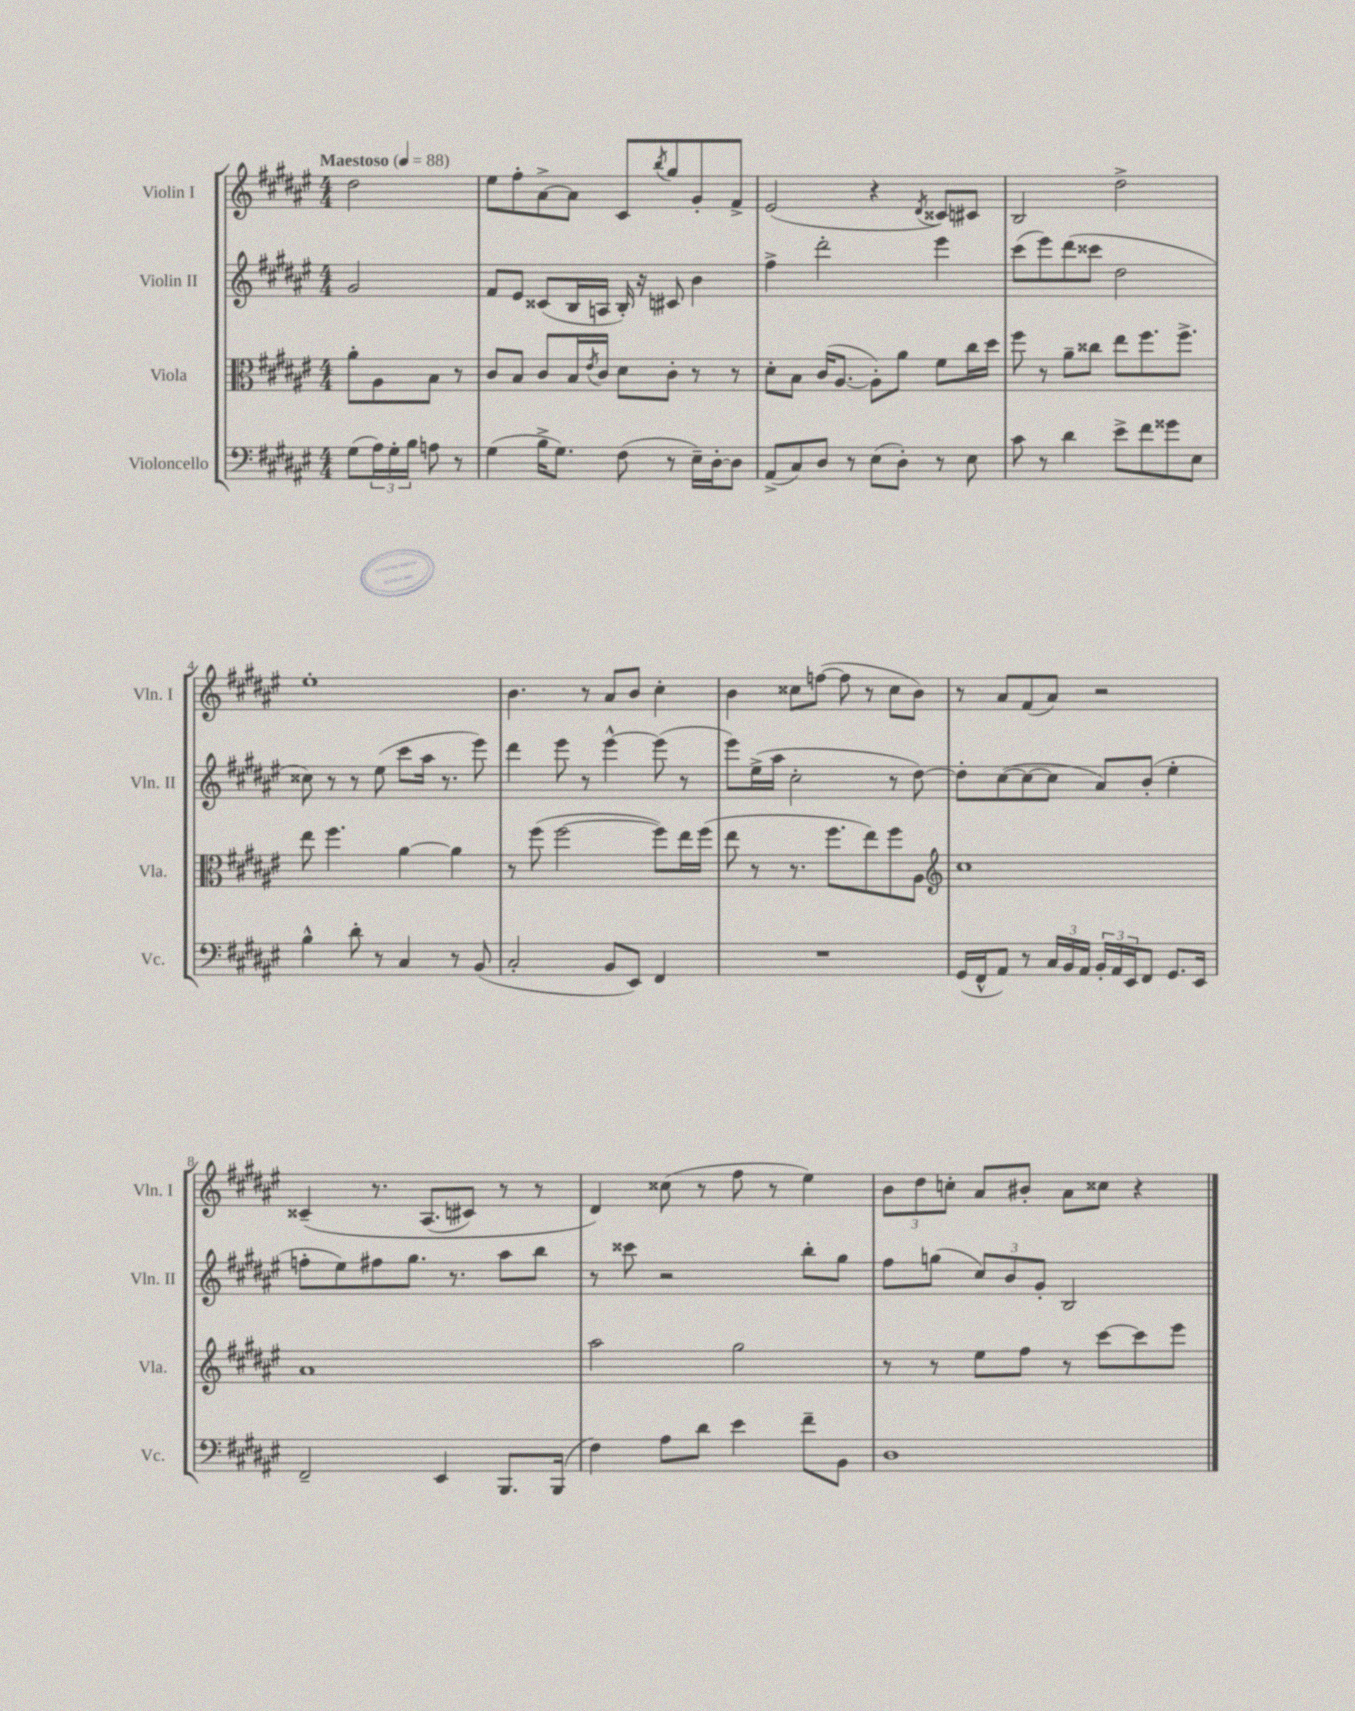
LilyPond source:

<<
\new StaffGroup <<
\new Staff = "s0" \with { instrumentName = "Violin I" shortInstrumentName = "Vln. I" } {
    \clef treble \key fis \major \numericTimeSignature \time 4/4 \partial 2 \tempo "Maestoso" 4 = 88
    dis''2 |
    eis''8 fis''8-. ais'8~-> ais'8 cis'8 \acciaccatura { b''8 } gis''8 gis'8-. fis'8-> |
    eis'2( r4 \acciaccatura { dis'8 } cisis'8) cis'8 |
    b2 dis''2-> |
    eis''1-. |
    b'4. r8 ais'8 b'8 cis''4-. |
    b'4 cisis''8 f''8~( f''8 r8 cisis''8 b'8) |
    r8 ais'8 fis'8( ais'8) r2 |
    cisis'4--\( r8. ais8.( cis'8) r8 r8 |
    dis'4\) cisis''8( r8 fis''8 r8 eis''4) |
    \tuplet 3/2 { b'8 dis''8 c''8-. } ais'8 bis'8-. ais'8 cisis''8 r4 \bar "|." |
}
\new Staff = "s1" \with { instrumentName = "Violin II" shortInstrumentName = "Vln. II" } {
    \clef treble \key fis \major \numericTimeSignature \time 4/4 \partial 2
    gis'2 |
    fis'8 eis'8 cisis'8( b16 a16 b16-.) r16 cis'8 b'4 |
    fis''4-> dis'''2-. eis'''4 |
    cis'''8( eis'''8) dis'''8( cisis'''8 dis''2 |
    cisis''8) r8 r8 eis''8( cis'''8 ais''16 r8. eis'''8) |
    dis'''4 eis'''8 r8 eis'''4~-^ eis'''8( r8 |
    eis'''8) eis''16->( ais''16 cis''2-. r8 dis''8~) |
    dis''8-. cis''8~( cis''8~ cis''8 ais'8) b'8-.( eis''4-. |
    f''8-. eis''8) fis''8 gis''8. r8. ais''8 b''8 |
    r8 cisis'''8 r2 b''8-. gis''8 |
    fis''8 g''8( \tuplet 3/2 { cis''8) b'8 gis'8-. } b2 \bar "|." |
}
\new Staff = "s2" \with { instrumentName = "Viola" shortInstrumentName = "Vla." } {
    \clef alto \key fis \major \numericTimeSignature \time 4/4 \partial 2
    ais'8-. ais8 b8 r8 |
    cis'8 b8 cis'8 b16 \acciaccatura { eis'8 } cis'16 dis'8 cis'8-. r8 r8 |
    dis'8-. b8 cis'16( ais8.~ ais8-.) ais'8 fis'8 cis''16 dis''16 |
    fis''8 r8 ais'8-- cisis''8 eis''8 fis''8. fis''8.-> |
    eis''8 fis''4. ais'4~ ais'4 |
    r8 fis''8( fis''2~ fis''8) eis''16 fis''16( |
    eis''8 r8 r8. fis''8. eis''8) fis''8 ais8 |
    \clef treble cis''1 |
    ais'1 |
    ais''2 gis''2 |
    r8 r8 eis''8 fis''8 r8 cis'''8~ cis'''8 eis'''8 \bar "|." |
}
\new Staff = "s3" \with { instrumentName = "Violoncello" shortInstrumentName = "Vc." } {
    \clef bass \key fis \major \numericTimeSignature \time 4/4 \partial 2
    gis8( \tuplet 3/2 { ais16) gis16-. b16 } a8 r8 |
    gis4( b16-> gis8.) fis8( r8 eis16--) dis16~-. dis8 |
    ais,8->( cis8) dis8 r8 eis8( dis8-.) r8 eis8 |
    cis'8 r8 dis'4 eis'8-> fis'8 gisis'8 eis8 |
    b4-^ dis'8-. r8 cis4 r8 b,8( |
    cis2-. b,8 eis,8) fis,4 |
    R1 |
    gis,16( fis,16-^ ais,8) r8 \tuplet 3/2 { cis16 b,16 ais,16 } \tuplet 3/2 { b,16-. ais,16 eis,16 } fis,8 gis,8. eis,16 |
    fis,2-- eis,4 b,,8. b,,16( |
    fis4) ais8 dis'8 eis'4 fis'8-- b,8 |
    dis1 \bar "|." |
}
>>
>>
